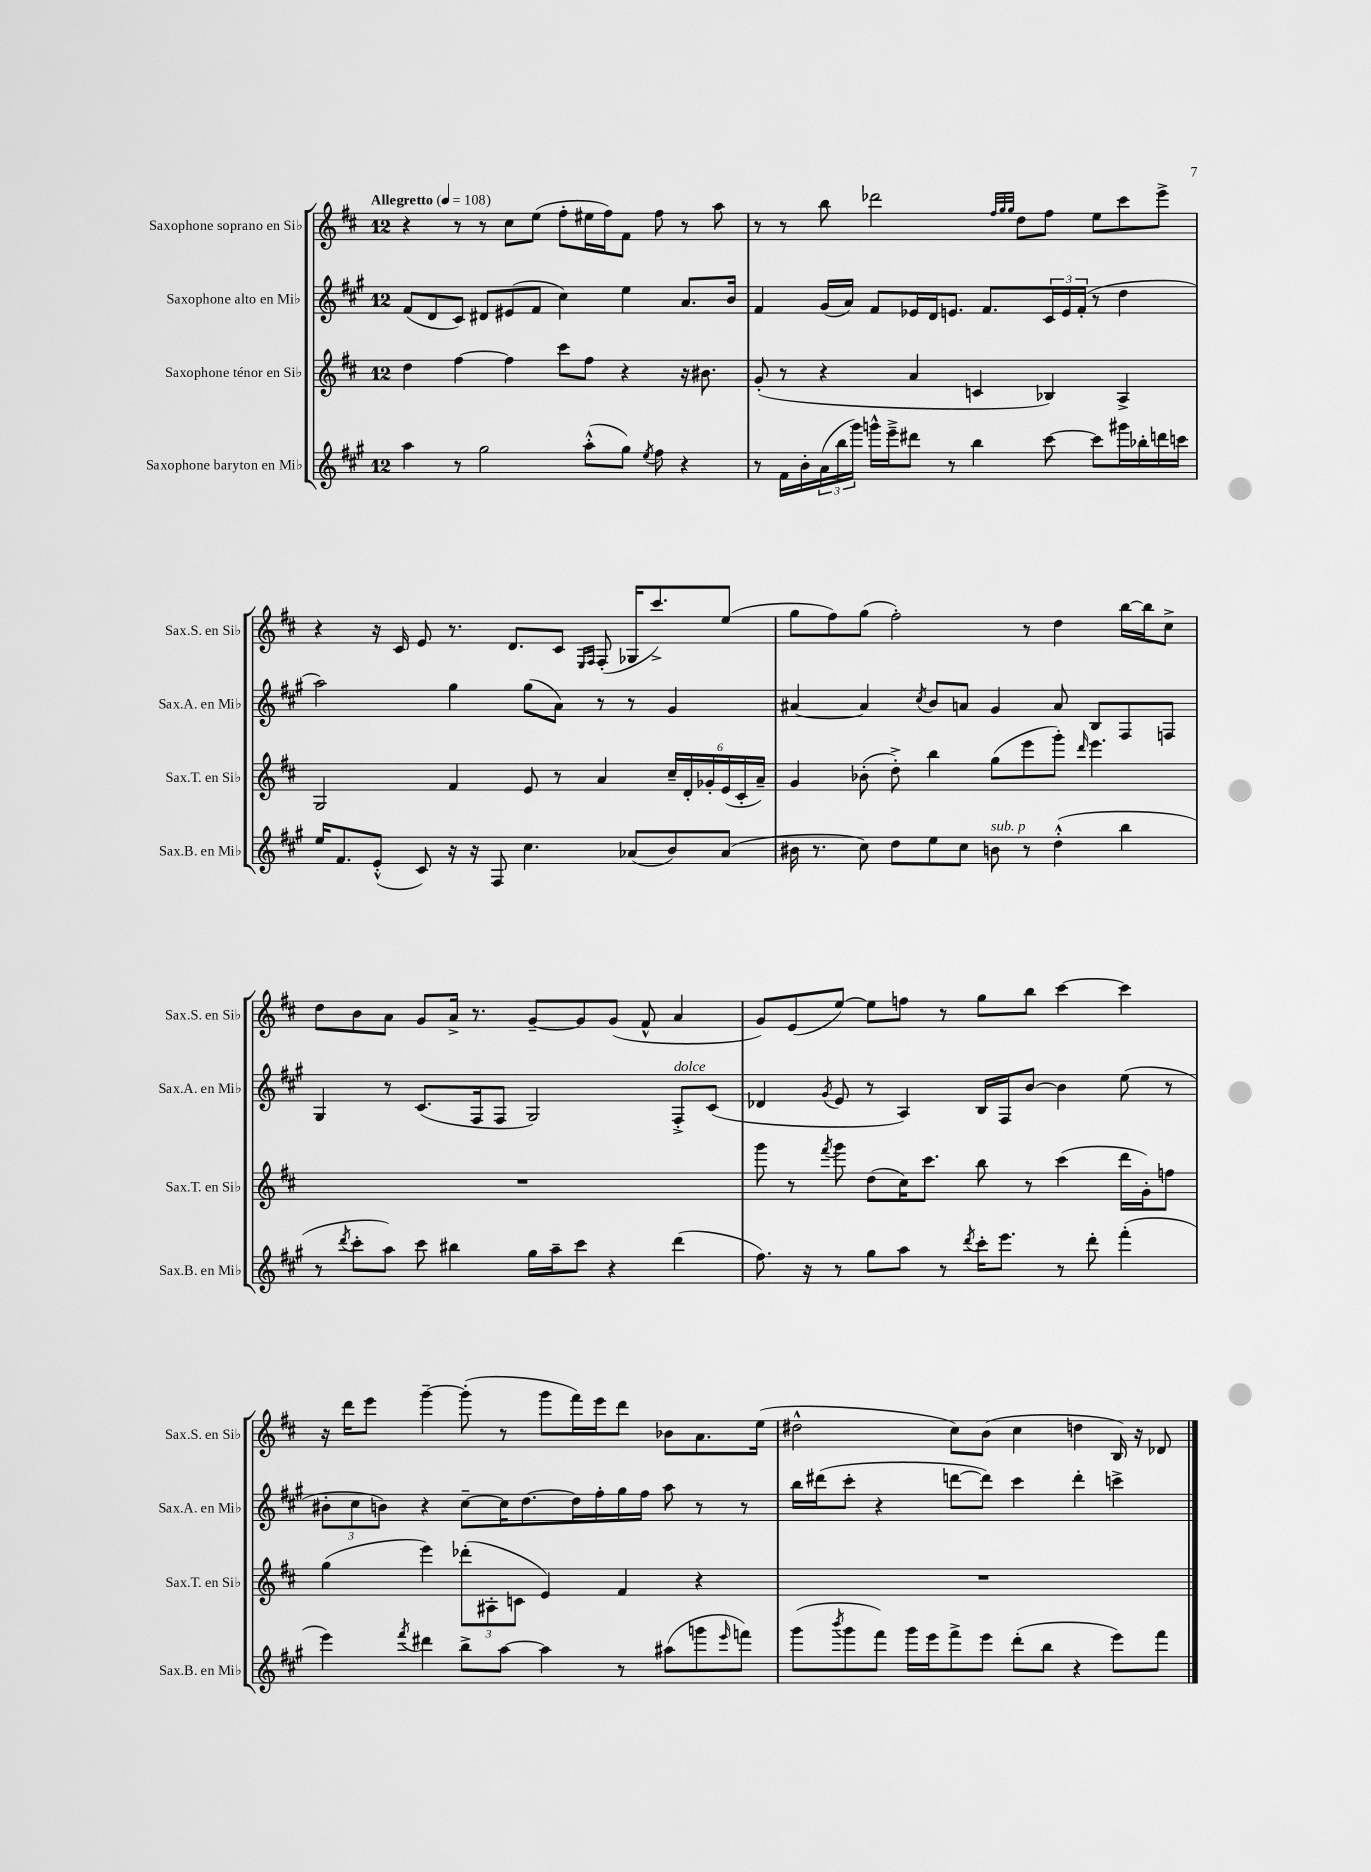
<<
\new StaffGroup <<
\new Staff = "s0" \with { instrumentName = "Saxophone soprano en Sib" shortInstrumentName = "Sax.S. en Sib" } {
    \clef treble \key d \major \once \override Staff.TimeSignature.style = #'single-digit \time 12/8 \tempo "Allegretto" 4 = 108
    r4 r8 r8 cis''8 e''8( fis''8-. eis''16 fis''16) fis'8 fis''8 r8 a''8 |
    r8 r8 b''8 des'''2 \grace { fis''32 g''32 g''32 } d''8 fis''8 e''8 cis'''8 e'''8-> |
    r4 r16 cis'16 e'8 r8. d'8. cis'8 \grace { e16 fis16 } fis8-.( ges16 cis'''8.->) e''8( |
    g''8 fis''8) g''8( fis''2-.) r8 d''4 b''16~ b''16 cis''8-> |
    d''8 b'8 a'8 g'8 a'16-> r8. g'8~-- g'8 g'8( fis'8-^ a'4 |
    g'8) e'8( e''8~) e''8 f''8 r8 g''8 b''8 cis'''4~ cis'''4 |
    r16 d'''16 e'''8 g'''4~-- g'''8-.( r8 g'''8 fis'''16) e'''16 d'''8 bes'8 a'8. e''16( |
    dis''2-^ cis''8) b'8( cis''4 d''4 b16) r16 des'8 \bar "|." |
}
\new Staff = "s1" \with { instrumentName = "Saxophone alto en Mib" shortInstrumentName = "Sax.A. en Mib" } {
    \clef treble \key a \major \once \override Staff.TimeSignature.style = #'single-digit \time 12/8
    fis'8( d'8 cis'8) dis'8 eis'8( fis'8 cis''4) e''4 a'8. b'16 |
    fis'4 gis'16( a'16) fis'8 ees'16 d'16 e'8. fis'8. \tuplet 3/2 { cis'16 e'16 fis'16-.( } r8 d''4 |
    a''2) gis''4 gis''8( a'8) r8 r8 gis'4 |
    ais'4~ ais'4 \acciaccatura { cis''8 } b'8 a'8 gis'4 a'8 b8 fis8 f8 |
    gis4 r8 cis'8.( fis16 fis8 gis2) fis8-.->^\markup { \italic "dolce" } cis'8( |
    des'4 \acciaccatura { gis'8 } e'8 r8 a4) b16 fis16 b'8~ b'4 e''8( r8 |
    \tuplet 3/2 { bis'8-. cis''8 b'8) } r4 cis''8~-- cis''16 d''8.~ d''16 fis''16-. gis''16 fis''16 a''8 r8 r8 |
    b''16 dis'''16( cis'''8-. r4 d'''8~ d'''8) cis'''4 d'''4-. c'''4-> \bar "|." |
}
\new Staff = "s2" \with { instrumentName = "Saxophone ténor en Sib" shortInstrumentName = "Sax.T. en Sib" } {
    \clef treble \key d \major \once \override Staff.TimeSignature.style = #'single-digit \time 12/8
    d''4 fis''4~ fis''4 cis'''8 fis''8 r4 r16 bis'8. |
    g'8-.( r8 r4 a'4 c'4 bes4) a4-> |
    g2 fis'4 e'8 r8 a'4 \tuplet 6/4 { cis''16-- d'16-. ges'16-. e'16( cis'16-. a'16--) } |
    g'4 bes'8-.( d''8-.->) b''4 g''8( e'''8 g'''8-.) \grace { d'''16 } e'''4. |
    R1. |
    g'''8 r8 \acciaccatura { fis'''8 } g'''8 d''8( cis''16) cis'''8. b''8 r8 cis'''4( d'''16 g'16-.) f''8 |
    g''4( e'''4) \tuplet 3/2 { des'''8-.( ais8-. c'8 } e'4) fis'4 r4 |
    R1. \bar "|." |
}
\new Staff = "s3" \with { instrumentName = "Saxophone baryton en Mib" shortInstrumentName = "Sax.B. en Mib" } {
    \clef treble \key a \major \once \override Staff.TimeSignature.style = #'single-digit \time 12/8
    a''4 r8 gis''2 a''8-.-^( gis''8) \acciaccatura { e''8 } fis''8 r4 |
    r8 fis'16 b'16-. \tuplet 3/2 { a'16( b''16 gis'''16) } g'''16-^ e'''16---> dis'''8 r8 b''4 cis'''8~ cis'''8 gis'''16 bes''16-. d'''16 c'''16 |
    e''16 fis'8. e'8-.-^( cis'8) r16 r16 fis8 cis''4. aes'8( b'8) aes'8( |
    bis'16 r8. cis''8) d''8 e''8 cis''8 b'8^\markup { \italic "sub. p" } r8 d''4-.-^( b''4 |
    r8 \acciaccatura { d'''8 } cis'''8-. a''8) cis'''8 bis''4 gis''16 a''16-- cis'''8 r4 d'''4( |
    fis''8.) r16 r8 gis''8 a''8 r8 \acciaccatura { d'''8 } cis'''16-. e'''8. r8 d'''8-. fis'''4-.( |
    e'''4) \acciaccatura { fis'''8 } dis'''4 b''8-> a''8~ a''4 r8 ais''8( g'''8 \grace { e'''16 } f'''8) |
    gis'''8( \acciaccatura { b'''8 } gis'''8 fis'''8) gis'''16 e'''16 fis'''8-> e'''8 d'''8-.( b''8 r4 e'''8) fis'''8 \bar "|." |
}
>>
>>
\layout { \context { \Score \remove "Bar_number_engraver" } }
